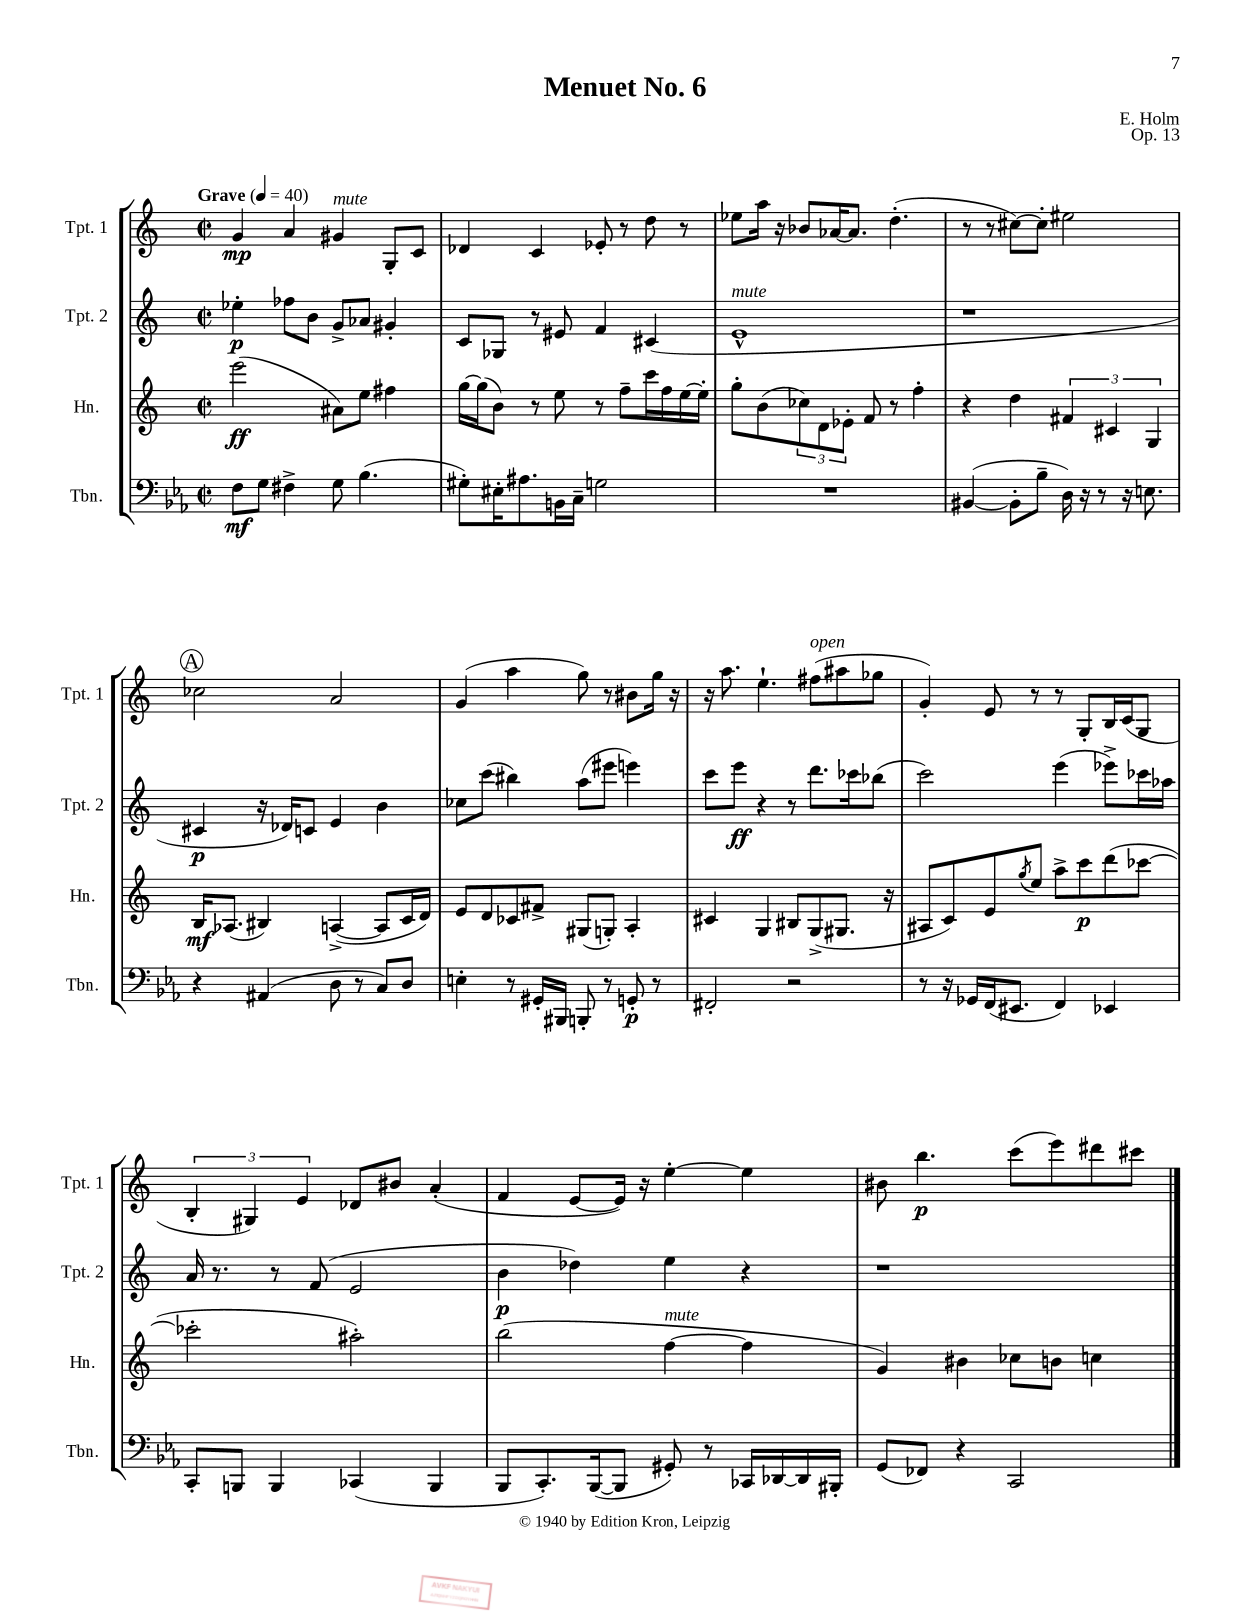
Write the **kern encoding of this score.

**kern	**kern	**kern	**kern
*staff4	*staff3	*staff2	*staff1
*clefF4	*clefG2	*clefG2	*clefG2
*k[b-e-a-]	*k[]	*k[]	*k[]
*M2/2	*M2/2	*M2/2	*M2/2
*met(c|)	*met(c|)	*met(c|)	*met(c|)
*MM40	*MM40	*MM40	*MM40
8F\L	(2eee\	4ee-'\	4g/
8G\J	.	.	.
4F#^\	.	8ff-\L	4a/
.	.	8b\J	.
8G\	8a#\L)	8g^/L	4g#/
(4.B-\	8ee\J	8a-/J	.
.	4ff#\	4g#'/	8G'/L
.	.	.	8c/J
=	=	=	=
8G#'\L)	[16gg\LL	8c/L	4d-/
.	(16gg\]J	.	.
16E#'\K	8b\J)	8G-/J	.
8.A#\	.	.	.
.	8r	8r	4c/
16BB\L	8ee\	8e#/	.
16C~\JJ	.	.	.
2G\	8r	4f/	8e-'/
.	8ff~\L	.	8r
.	16ccc\L	(4c#/	8dd\
.	16ff\	.	.
.	[16ee\	.	8r
.	16ee'\]JJ	.	.
=	=	=	=
1r	8gg'\L	1e^^	8ee-\L
.	(8b\	.	16aa\Jk
.	.	.	16r
.	12cc-\)	.	8b-/L
.	12d\	.	.
.	.	.	[16a-/K
.	12e-'\J	.	.
.	.	.	8.a-/]J
.	8f/	.	.
.	8r	.	(4.dd'\
.	4ff'\	.	.
=	=	=	=
([4BB#/	4r	1r	8r
.	.	.	8r
8BB#'\]L	4dd\	.	[8cc#\L)
8B-~\J	.	.	8cc#'\]J
16D\)	6f#/	.	2ee#\
16r	.	.	.
8r	.	.	.
.	6c#/	.	.
16r	.	.	.
8.E\	.	.	.
.	6G/	.	.
=	=	=	=
4r	16B/LK	4c#/	2cc-\
.	(8.A-/J	.	.
(4AA#/	4B#/)	16r	.
.	.	16d-/LK)	.
.	.	8c/J	.
8D\	([4A^/	4e/	2a/
8r	.	.	.
8C/L)	8A/]L	4b\	.
8D/J	16c/L	.	.
.	16d/JJ)	.	.
=	=	=	=
4E'\	8e/L	8cc-\L	(4g/
.	8d/	(8ccc\J	.
8r	8c-/	4bb#\)	4aa\
16GG#'/LL	8f#^/J	.	.
16BBB#/JJ	.	.	.
8BBB'/	(8G#/L	(8aa\L	8gg\)
8r	8G'/J)	8eee#\J	8r
8GG'/	4A'/	4eee\)	8b#\L
8r	.	.	16gg\Jk
.	.	.	16r
=	=	=	=
2FF#'/	4c#/	8ccc\L	16r
.	.	.	8.aa\
.	.	8eee\J	.
.	4G/	4r	4.ee`\
2r	8B#/L	8r	.
.	(8G^/	8.ddd\L	(8ff#\L
.	8.G#/J	.	8aa#\
.	.	16ccc-\k	.
.	.	(8bb-\J	8gg-\J
.	16r	.	.
=	=	=	=
8r	8A#/L	2ccc\)	4g'/)
16r	8c/)	.	.
16GG-/LL	.	.	.
(16FF/J	8e/	.	8e/
8.EE#/J	.	.	.
.	8qgg/	.	.
.	8ee/J	.	8r
4FF/)	8aa^\L	(4eee\	8r
.	8ccc\	.	8G'/L
4EE-/	(8ddd\	8eee-^\L)	16B/L
.	.	.	(16c/J
.	[8ccc-\J	16ccc-\L	8G/J
.	.	16aa-\JJ	.
=	=	=	=
8CC'/L	2ccc-'\]	16a/	6B'/
.	.	8.r	.
8BBB/J	.	.	.
.	.	.	6G#/)
4BBB/	.	8r	.
.	.	.	6e/
.	.	(8f/	.
(4CC-/	2aa#'\)	2e/	8d-/L
.	.	.	8b#/J
4BBB/	.	.	(4a'/
=	=	=	=
8BBB-/L	(2bb\	4b\	4f/
8.CC'/)	.	.	.
.	.	4dd-\)	[8e/L
([16BBB-/k	.	.	.
8BBB-/]J	.	.	16e/]Jk)
.	.	.	16r
8GG#'/)	[4ff\	4ee\	[4ee'\
8r	.	.	.
16CC-/LL	4ff\]	4r	4ee\]
[16DD-/	.	.	.
16DD-/]	.	.	.
16BBB#'/JJ	.	.	.
=	=	=	=
(8GG/L	4g/)	1r	8b#\
8FF-/J)	.	.	4.bb\
4r	4b#\	.	.
2CC/	8cc-\L	.	(8ccc\L
.	8b\J	.	8eee\)
.	4cc\	.	8ddd#\
.	.	.	8ccc#\J
==	==	==	==
*-	*-	*-	*-
